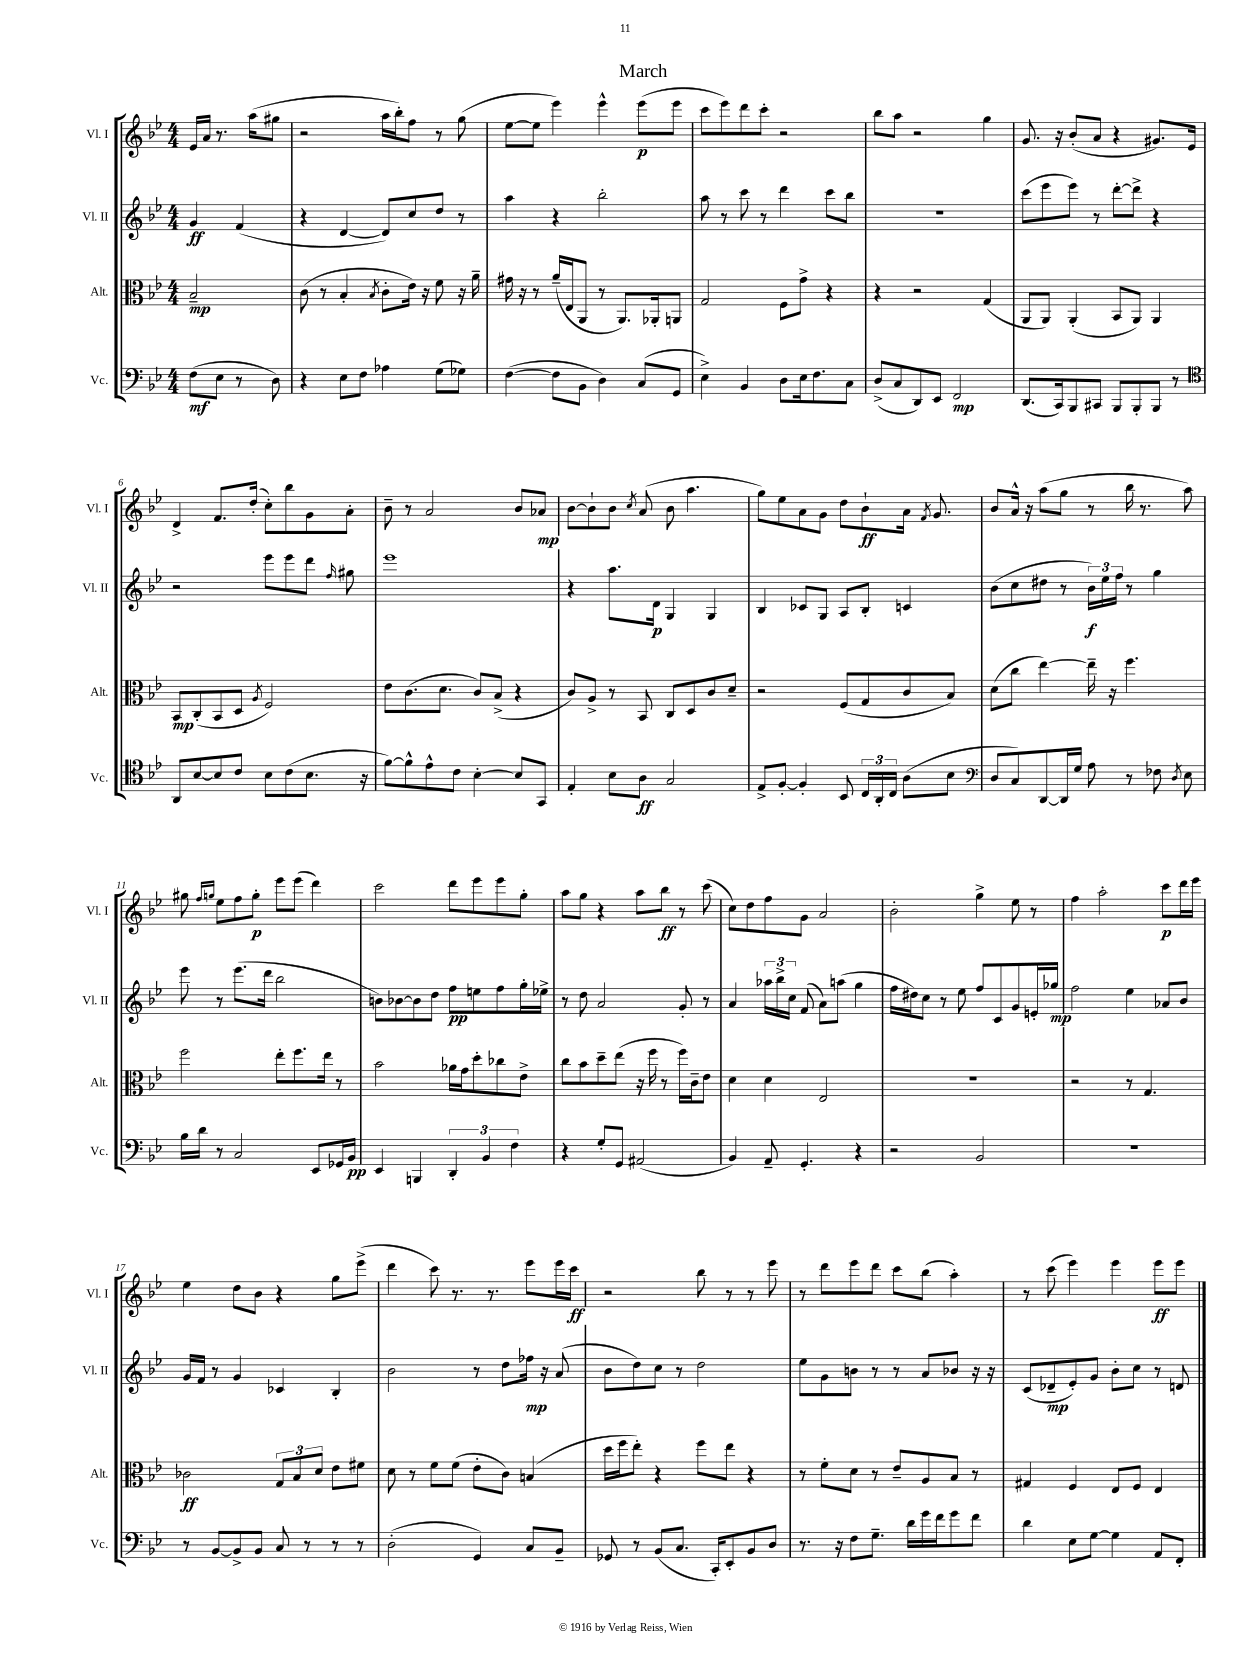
\header { title = "March" }
<<
\new StaffGroup <<
\new Staff = "s0" \with { instrumentName = "Vl. I" shortInstrumentName = "Vl. I" } {
    \clef treble \key bes \major \numericTimeSignature \time 4/4 \partial 2
    \autoBeamOff ees'16[ a'16] r8. a''16[( gis''8] |
    r2 a''16[ bes''16-.) f''8] r8 g''8( |
    ees''8[~ ees''8] ees'''4) ees'''4-^ ees'''8[\p( ees'''8] |
    c'''8[ ees'''8) d'''8 c'''8]-. r2 |
    bes''8[ a''8] r2 g''4 |
    g'8. r16 bes'8[-.( a'8] r4 gis'8.[) ees'16] |
    d'4-> f'8.[ d''16]-.( c''8[-.) bes''8 g'8 a'8]-. |
    bes'8-- r8 a'2 bes'8[ aes'8]\mp |
    bes'8[~ bes'8-! bes'8] \acciaccatura { c''8 } a'8( bes'8 a''4. |
    g''8[) ees''8 a'8 g'8] d''8[ bes'8-!\ff a'16] \acciaccatura { f'8 } g'8. |
    bes'8[ a'16]-^ r16 a''8[( g''8] r8 bes''16 r8. a''8) |
    gis''8 \grace { f''16[ g''16] } ees''8[ f''8 g''8]-.\p ees'''8[ ees'''8]( d'''4) |
    c'''2 d'''8[ ees'''8 ees'''8 g''8]-. |
    a''8[ g''8] r4 a''8[ bes''8]\ff r8 c'''8( |
    c''8[) d''8 f''8 g'8] a'2 |
    bes'2-. g''4-> ees''8 r8 |
    f''4 a''2-. c'''8[\p d'''16 ees'''16] |
    ees''4 d''8[ bes'8] r4 g''8[ ees'''8]->( |
    d'''4 c'''8) r8. r8. ees'''8[ ees'''16 c'''16]\ff |
    r2 bes''8 r8 r8 ees'''8 |
    r8 d'''8[ ees'''8 d'''8] c'''8[ bes''8]( a''4-.) |
    r8 c'''8( ees'''4) ees'''4 ees'''8[\ff ees'''8] \bar "|." |
}
\new Staff = "s1" \with { instrumentName = "Vl. II" shortInstrumentName = "Vl. II" } {
    \clef treble \key bes \major \numericTimeSignature \time 4/4 \partial 2
    \autoBeamOff g'4\ff f'4( |
    r4 d'4~ d'8[) c''8 d''8] r8 |
    a''4 r4 bes''2-. |
    a''8 r8 c'''8 r8 d'''4 c'''8[ bes''8] |
    r1 |
    c'''8[( ees'''8 ees'''8]) r8 d'''8[~-. d'''8]-> r4 |
    r2 ees'''8[ ees'''8 d'''8] \grace { f''16 } gis''8 |
    ees'''1 |
    r4 a''8.[ d'16]\p g4 g4 |
    bes4 ces'8[ g8] a8[ bes8]-. c'4 |
    bes'8[( c''8 dis''8] r8 \tuplet 3/2 { bes'16[\f) ees''16 f''16] } r8 g''4 |
    ees'''8 r8 ees'''8.[( d'''16] bes''2 |
    b'8[) bes'8~ bes'8 d''8] f''8[\pp e''8 f''8 g''16-. ees''16]-> |
    r8 d''8 a'2 g'8-. r8 |
    a'4 \tuplet 3/2 { aes''16[ bes''16-> c''16] } f'8( a'8[) a''8]( g''4 |
    f''16[ dis''16) c''8] r8 ees''8 f''8[ c'8 g'8 e'16-. ges''16]\mp |
    f''2 ees''4 aes'8[ bes'8] |
    g'16[ f'16] r8 g'4 ces'4 bes4-. |
    bes'2 r8 d''8[ fes''16]\mp r16 a'8( |
    bes'8[ d''8) c''8] r8 d''2 |
    ees''8[ g'8 b'8] r8 r8 a'8[ bes'8] r16 r16 |
    c'8[( des'8--\mp ees'8-.) g'8] bes'8[-. c''8] r8 d'8 \bar "|." |
}
\new Staff = "s2" \with { instrumentName = "Alt." shortInstrumentName = "Alt." } {
    \clef alto \key bes \major \numericTimeSignature \time 4/4 \partial 2
    \autoBeamOff bes2--\mp |
    c'8( r8 bes4-. \acciaccatura { bes8 } c'8[-. ees'16]) r16 f'8 r16 a'16-- |
    gis'16 r16 r8 a'16[--( ees16 a,8] r8 a,8.[) aes,16-. a,8] |
    g2 f8[ g'8]-> r4 |
    r4 r2 g4( |
    a,8[ a,8]) a,4-.( bes,8[ a,8]) a,4 |
    bes,8[\mp c8-.( bes,8 d8] \acciaccatura { a8 } f2) |
    ees'8[ c'8.( d'8.] c'8[) bes8]->( r4 |
    c'8[) a8]-> r8 bes,8 c8[ d8 c'8 d'8]-- |
    r2 f8[( g8 c'8 bes8]) |
    d'8[( c''8] ees''4~) ees''16-- r16 f''4. |
    f''2 ees''8[-. f''8. ees''16] r8 |
    bes'2 aes'16[ g'16 d''8-. ces''8 ees'8]-> |
    c''8[ bes'8 d''8-- ees''8]( r16 f''16 r8 f''16[) c'16-- ees'8] |
    d'4 d'4 ees2 |
    R1 |
    r2 r8 g4. |
    ces'2\ff \tuplet 3/2 { g8[ bes8 d'8] } ees'8[ fis'8] |
    d'8 r8 f'8[ f'8]( ees'8[-. c'8]) b4( |
    d''16[ f''16 ees''8]-.) r4 f''8[ ees''8] r4 |
    r8 f'8[-. d'8] r8 ees'8[-- a8 bes8] r8 |
    gis4 f4 ees8[ f8] ees4 \bar "|." |
}
\new Staff = "s3" \with { instrumentName = "Vc." shortInstrumentName = "Vc." } {
    \clef bass \key bes \major \numericTimeSignature \time 4/4 \partial 2
    \autoBeamOff f8[\mf( ees8] r8 d8) |
    r4 ees8[ f8] aes4 g8[( ges8]) |
    f4~( f8[ bes,8] d4) c8[( g,8] |
    ees4->) bes,4 d8[ ees16 f8. c8] |
    d8[->( c8 d,8) ees,8] f,2\mp |
    d,8.[( c,16) bes,,8 cis,8] bes,,8[ bes,,8-. bes,,8] r8 |
    \clef tenor a,8[ bes8~ bes8 c'8] bes8[ c'8( bes8.] r16 |
    f'8[~) f'8-^ ees'8-^ c'8] bes4~-. bes8[ g,8] |
    ees4-. bes8[ a8]\ff g2 |
    ees8[-> f8]~-. f4-. bes,8 \tuplet 3/2 { c16[ a,16-. c16] } a8[( bes8] |
    \clef bass d8[ c8) d,8~ d,16 g16] a8 r8 fes8 \acciaccatura { d8 } ees8 |
    bes16[ d'16] r8 c2 ees,8[ ges,16 bes,16]\pp |
    ees,4 b,,4 \tuplet 3/2 { d,4-. bes,4 f4 } |
    r4 g8[-. g,8] ais,2( |
    bes,4) a,8-- g,4.-. r4 |
    r2 bes,2 |
    R1 |
    r8 bes,8[~ bes,8-> bes,8] c8 r8 r8 r8 |
    d2-.( g,4) c8[ bes,8]-- |
    ges,8 r8 bes,8[( c8.] c,16[-.) ees,8-. bes,8 d8] |
    r8. r16 f8[ g8.]-- d'16[ g'16 f'16 g'8 f'8] |
    d'4 ees8[ g8]~ g4 a,8[ f,8]-. \bar "|." |
}
>>
>>
